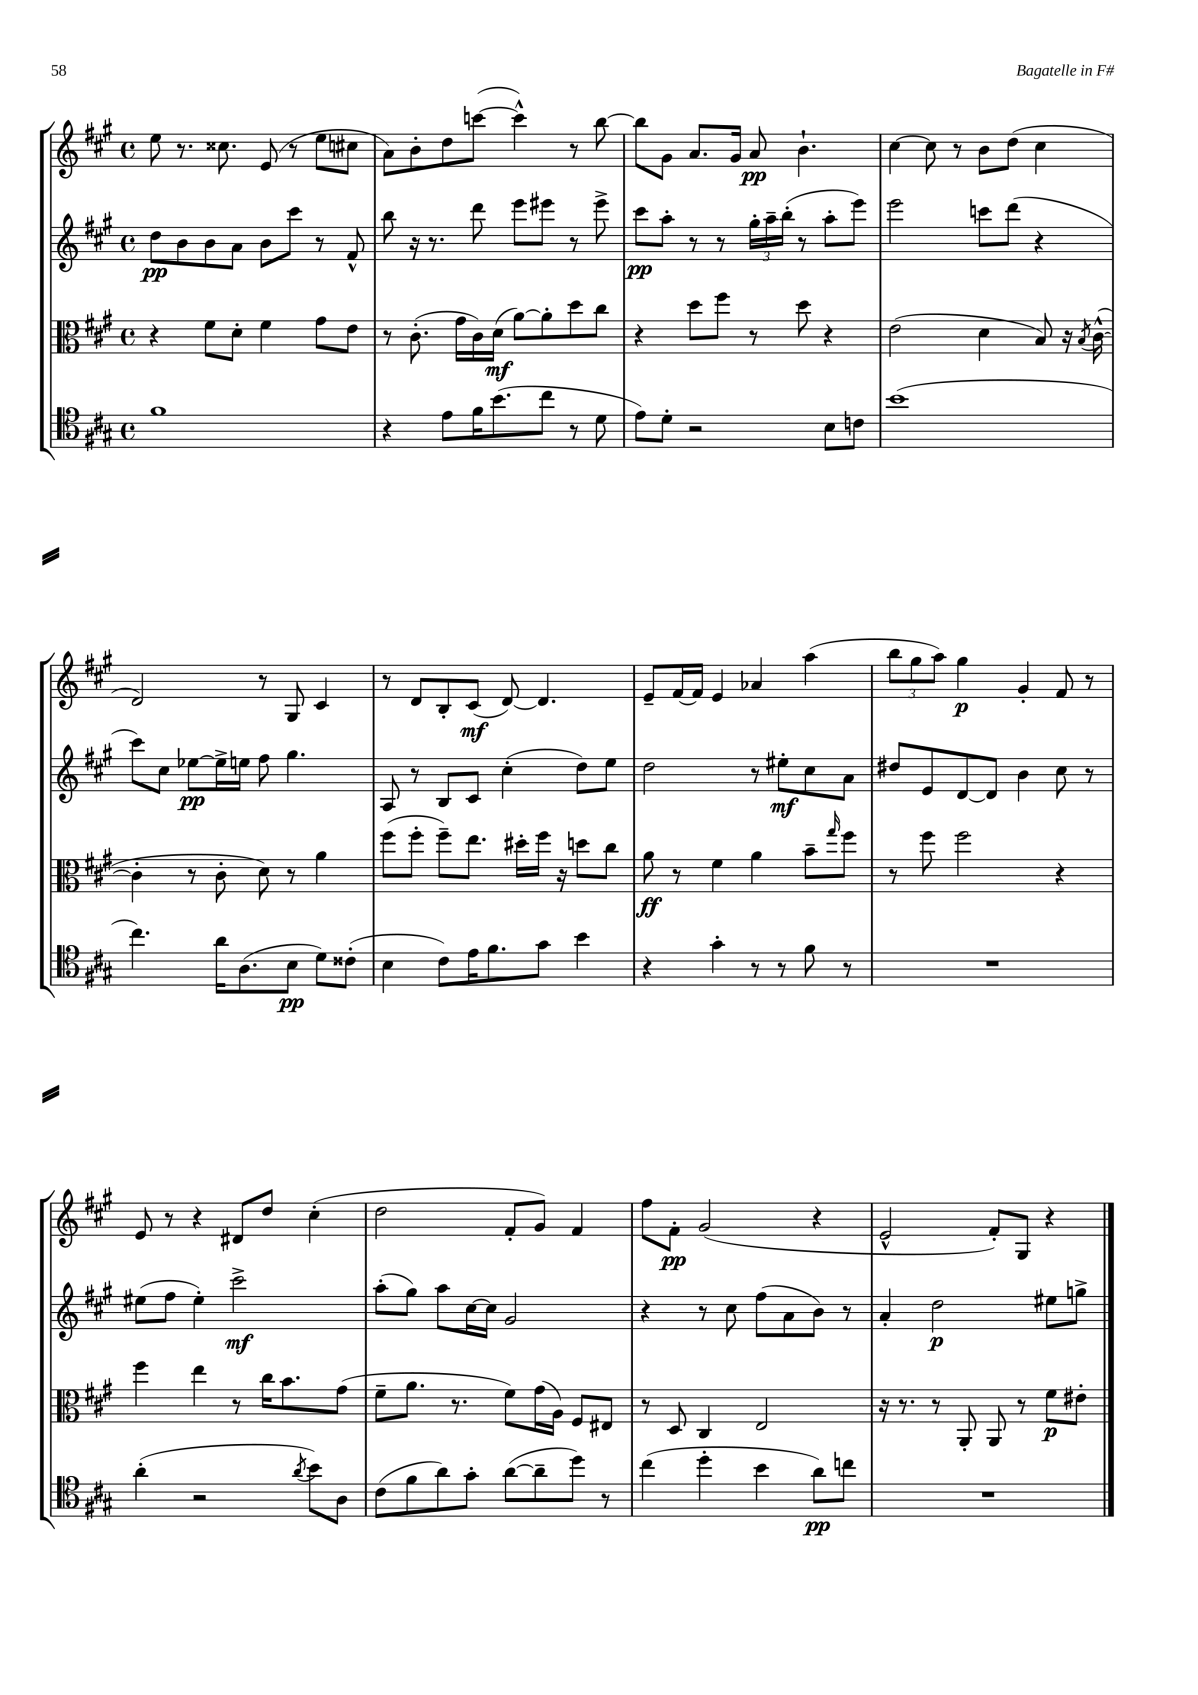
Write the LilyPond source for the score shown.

<<
\new StaffGroup <<
\new Staff = "s0" {
    \clef treble \key a \major \defaultTimeSignature \time 4/4
    e''8 r8. cisis''8. e'8( r8 e''8 cis''8 |
    a'8) b'8-. d''8 c'''8~( c'''4-^) r8 b''8~ |
    b''8 gis'8 a'8. gis'16 a'8\pp b'4.-! |
    cis''4~ cis''8 r8 b'8 d''8( cis''4 |
    d'2) r8 gis8 cis'4 |
    r8 d'8 b8-. cis'8\mf( d'8~) d'4. |
    e'8-- fis'16~ fis'16 e'4 aes'4 a''4( |
    \tuplet 3/2 { b''8 gis''8 a''8) } gis''4\p gis'4-. fis'8 r8 |
    e'8 r8 r4 dis'8 d''8 cis''4-.( |
    d''2 fis'8-. gis'8) fis'4 |
    fis''8 fis'8-.\pp gis'2( r4 |
    e'2-^ fis'8-.) gis8 r4 \bar "|." |
}
\new Staff = "s1" {
    \clef treble \key a \major \defaultTimeSignature \time 4/4
    d''8\pp b'8 b'8 a'8 b'8 cis'''8 r8 fis'8-^ |
    b''8 r16 r8. d'''8 e'''8 eis'''8 r8 eis'''8-> |
    cis'''8\pp a''8-. r8 r8 \tuplet 3/2 { gis''16-. a''16-- b''16-.( } r8 a''8-. e'''8) |
    e'''2 c'''8 d'''8( r4 |
    cis'''8) cis''8 ees''8~\pp ees''16-> e''16 fis''8 gis''4. |
    a8 r8 b8 cis'8 cis''4-.( d''8) e''8 |
    d''2 r8 eis''8-.\mf cis''8 a'8 |
    dis''8 e'8 d'8~ d'8 b'4 cis''8 r8 |
    eis''8( fis''8 eis''4-.) cis'''2->\mf |
    a''8-.( gis''8) a''8 cis''16~ cis''16 gis'2 |
    r4 r8 cis''8 fis''8( a'8 b'8) r8 |
    a'4-. d''2\p eis''8 g''8-> \bar "|." |
}
\new Staff = "s2" {
    \clef alto \key a \major \defaultTimeSignature \time 4/4
    r4 fis'8 d'8-. fis'4 gis'8 e'8 |
    r8 cis'8.-.( gis'16 cis'16) d'16\mf( a'8~) a'8-. d''8 cis''8 |
    r4 d''8 fis''8 r8 d''8 r4 |
    e'2( d'4 b8) r16 \acciaccatura { b8 } cis'16~-^( |
    cis'4-. r8 cis'8-. d'8) r8 a'4 |
    fis''8( fis''8-. fis''8--) e''8. dis''16-. fis''16 r16 d''8 cis''8 |
    a'8\ff r8 fis'4 a'4 b'8-- \grace { gis''16 } fis''8 |
    r8 fis''8 fis''2 r4 |
    fis''4 e''4 r8 cis''16 b'8. gis'8( |
    fis'8-- a'8. r8. fis'8) gis'16( a16) fis8 eis8 |
    r8 d8 cis4 e2 |
    r16 r8. r8 a,8-. a,8 r8 fis'8\p eis'8-. \bar "|." |
}
\new Staff = "s3" {
    \clef tenor \key a \major \defaultTimeSignature \time 4/4
    fis'1 |
    r4 e'8 fis'16 b'8.( cis''8 r8 d'8 |
    e'8) d'8-. r2 b8 c'8 |
    b'1( |
    cis''4.) a'16 a8.( b8\pp d'8) cisis'8-.( |
    b4 cis'8) e'16 fis'8. gis'8 b'4 |
    r4 gis'4-. r8 r8 fis'8 r8 |
    R1 |
    a'4-.( r2 \acciaccatura { a'8 } b'8) a8 |
    cis'8( fis'8 a'8) gis'8-. a'8~( a'8-- d''8) r8 |
    cis''4( d''4-. b'4 a'8\pp) c''8 |
    R1 \bar "|." |
}
>>
>>
\layout { \context { \Score \remove "Bar_number_engraver" } }
